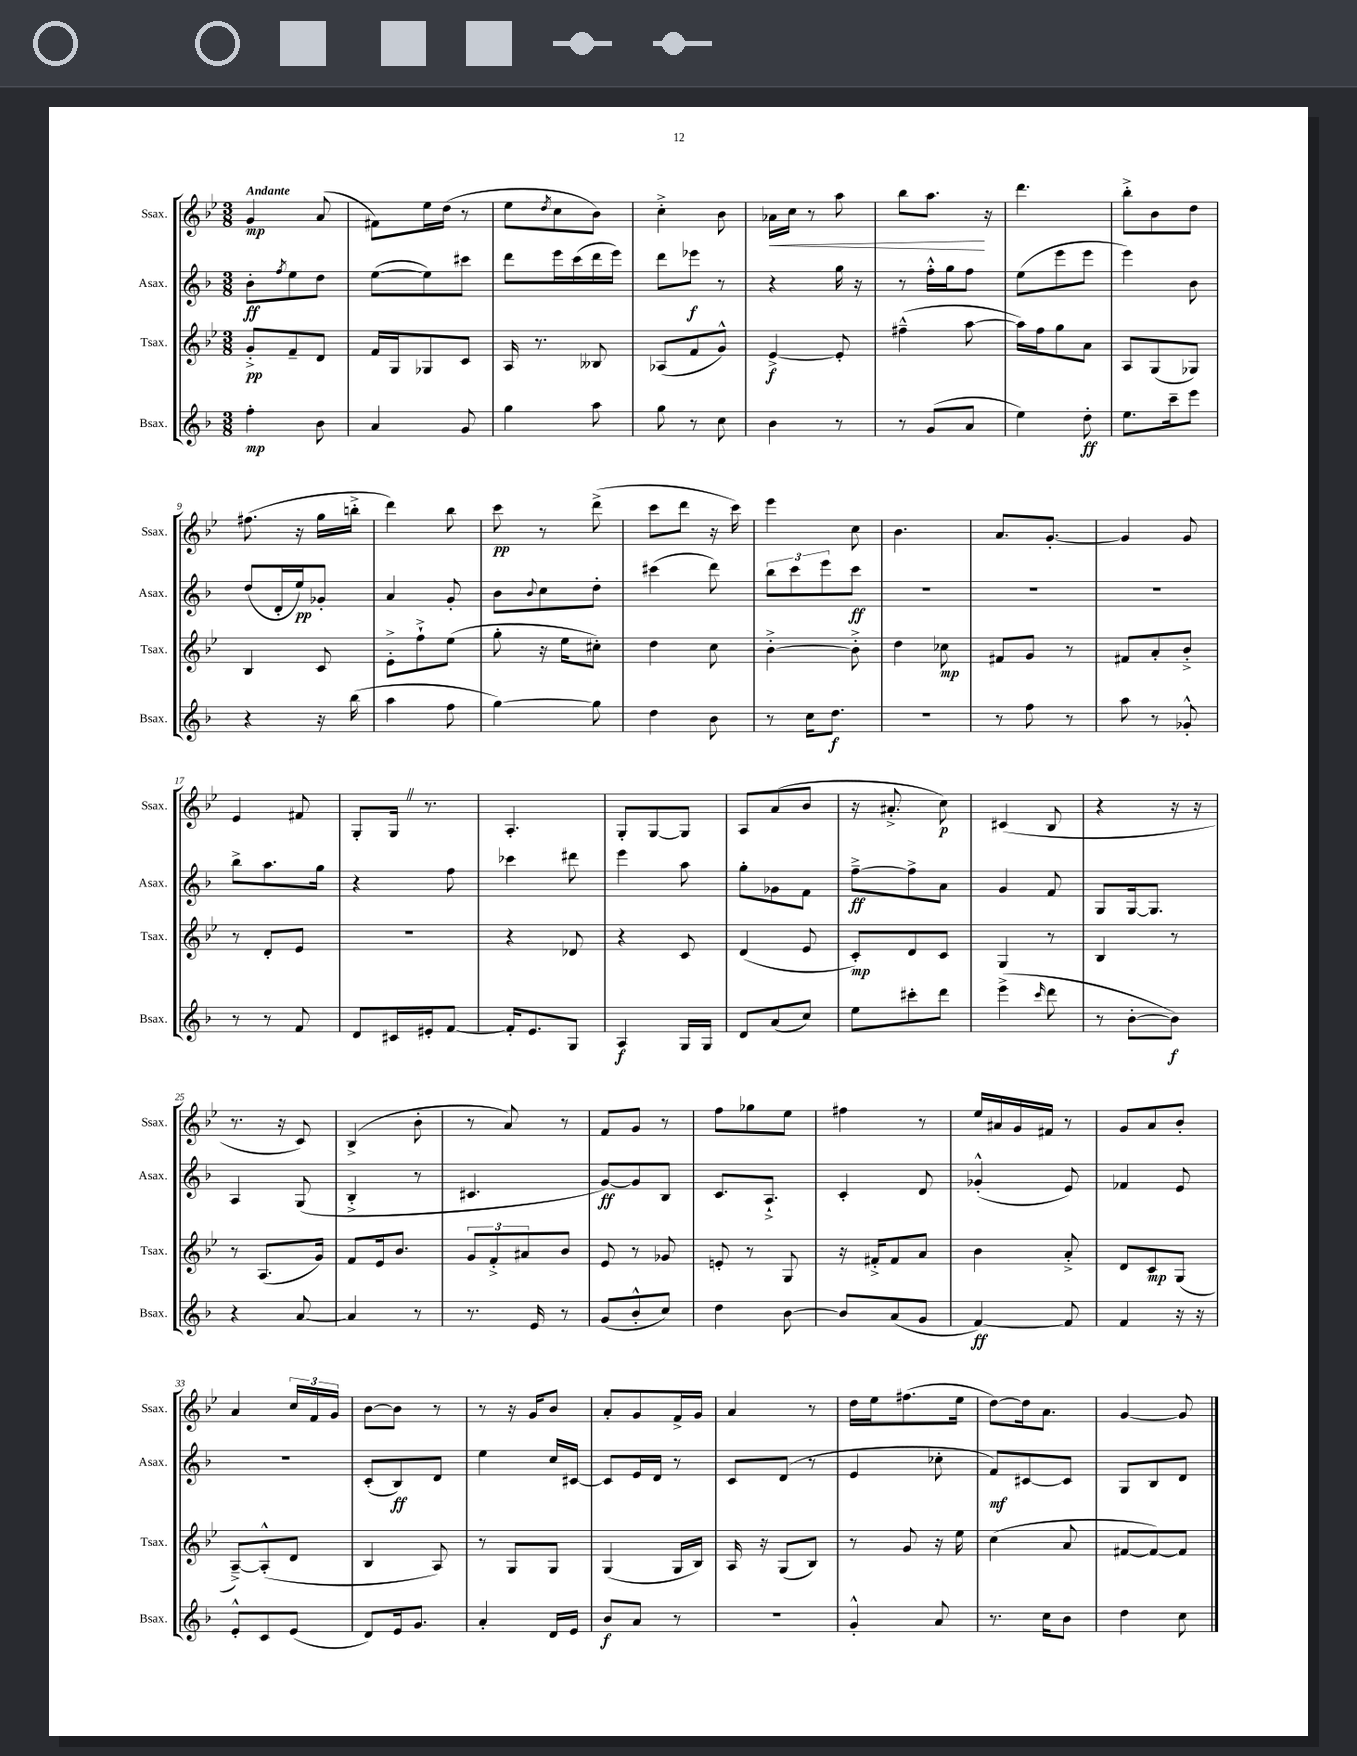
<<
\new StaffGroup <<
\new Staff = "s0" \with { instrumentName = "Ssax." shortInstrumentName = "Ssax." } {
    \clef treble \key bes \major \numericTimeSignature \time 3/8 \tempo "Andante"
    g'4\mp a'8( |
    fis'8) ees''16 d''16( r8 |
    ees''8 \acciaccatura { d''8 } c''8 bes'8) |
    c''4-.-> bes'8 |
    aes'16\< c''16 r8 a''8 |
    bes''8 a''8.\! r16 |
    d'''4. |
    bes''8-.-> bes'8 d''8 |
    fis''8.( r16 g''16 b''16-.-> |
    d'''4) bes''8 |
    c'''8\pp r8 d'''8->( |
    c'''8 d'''8 r16 c'''16) |
    ees'''4 c''8 |
    bes'4. |
    a'8. g'8.~-. |
    g'4 g'8 |
    ees'4 fis'8 |
    g8-. g16 \once \override BreathingSign.text = \markup { \musicglyph "scripts.caesura.straight" } \breathe r8. |
    a4.-. |
    g8-. g8~ g8 |
    a8 a'8( bes'8 |
    r16 ais'8.-.-> c''8\p) |
    cis'4( bes8 |
    r4 r16 r16 |
    r8. r16 c'8) |
    bes4->( bes'8-. |
    r8 a'8) r8 |
    f'8 g'8 r8 |
    f''8 ges''8 ees''8 |
    fis''4 r8 |
    ees''16 ais'16 g'16 fis'16 r8 |
    g'8 a'8 bes'8-. |
    a'4 \tuplet 3/2 { c''16 f'16 g'16 } |
    bes'8~ bes'8 r8 |
    r8 r16 g'16 bes'8 |
    a'8-. g'8 f'16-> g'16 |
    a'4 r8 |
    d''16 ees''16 fis''8.( ees''16 |
    d''8~) d''16 a'8. |
    g'4~ g'8 \bar "|." |
}
\new Staff = "s1" \with { instrumentName = "Asax." shortInstrumentName = "Asax." } {
    \clef treble \key f \major \numericTimeSignature \time 3/8
    bes'8-.\ff \acciaccatura { f''8 } e''8 d''8 |
    e''8~( e''8) cis'''8 |
    d'''8 e'''16 c'''16( d'''16 e'''16) |
    d'''8 ees'''8\f r8 |
    r4 g''16 r16 |
    r8 f''16-.-^ g''16 f''8 |
    e''8( e'''8 e'''8 |
    e'''4) bes'8 |
    d''8( d'16-. e''16\pp) ges'8-. |
    a'4 g'8-. |
    bes'8 \appoggiatura { bes'8 } c''8 d''8-. |
    cis'''4( d'''8) |
    \tuplet 3/2 { bes''8 c'''8 e'''8 } c'''8\ff |
    R4. |
    R4. |
    R4. |
    bes''8-> a''8. g''16 |
    r4 f''8 |
    ces'''4 dis'''8 |
    e'''4 a''8 |
    g''8-. ges'8 f'8 |
    f''8~--->\ff f''8-> a'8 |
    g'4 f'8 |
    g8 g16~ g8. |
    a4 g8( |
    bes4-.-> r8 |
    cis'4. |
    g'8~\ff) g'8 bes8 |
    c'8. a8.-!-> |
    c'4-. d'8 |
    ges'4-.-^( e'8) |
    fes'4 e'8 |
    R4. |
    c'8-.( bes8\ff) d'8 |
    e''4 c''16 cis'16~ |
    cis'8 e'16 d'16 r8 |
    c'8 d'8( r8 |
    e'4 ces''8-. |
    f'8\mf) cis'8~ cis'8 |
    g8 bes8 d'8 \bar "|." |
}
\new Staff = "s2" \with { instrumentName = "Tsax." shortInstrumentName = "Tsax." } {
    \clef treble \key bes \major \numericTimeSignature \time 3/8
    g'8-.->\pp f'8-- d'8 |
    f'16 g16 ges8 c'8 |
    a16 r8. beses8 |
    aes8( f'8 g'8-^) |
    ees'4~->\f ees'8-. |
    fis''4---^( a''8~ |
    a''16) f''16 g''8 a'8 |
    a8 g8( ges8) |
    bes4 c'8 |
    ees'8-.-> f''8-!-> ees''8( |
    g''8-. r16 ees''16 cis''8-.) |
    d''4 c''8 |
    bes'4~-.-> bes'8-.-> |
    d''4 ces''8\mp |
    fis'8 g'8 r8 |
    fis'8 a'8-. bes'8-.-> |
    r8 d'8-. ees'8 |
    R4. |
    r4 des'8 |
    r4 c'8 |
    d'4( ees'8 |
    c'8-.\mp) d'8 c'8 |
    g4 r8 |
    bes4 r8 |
    r8 a8.( g'16) |
    f'8 ees'16 bes'8. |
    \tuplet 3/2 { g'8 f'8-.-> ais'8 } bes'8 |
    ees'8 r8 ges'8 |
    e'8-. r8 g8 |
    r16 fis'16-.-> fis'8 a'8 |
    bes'4 a'8-.-> |
    d'8 c'8\mp g8( |
    a8~--->) a8-.-^( d'8 |
    bes4 a8) |
    r8 g8 g8 |
    g4( g16 bes16) |
    a16 r16 g8( bes8) |
    r8 g'8 r16 ees''16 |
    c''4( a'8 |
    fis'8~ fis'8~) fis'8 \bar "|." |
}
\new Staff = "s3" \with { instrumentName = "Bsax." shortInstrumentName = "Bsax." } {
    \clef treble \key f \major \numericTimeSignature \time 3/8
    f''4-.\mp bes'8 |
    a'4 g'8 |
    g''4 a''8 |
    g''8 r8 c''8 |
    bes'4 r8 |
    r8 g'8( a'8 |
    e''4) d''8-.\ff |
    e''8. c'''16-- e'''8 |
    r4 r16 bes''16( |
    a''4 f''8 |
    g''4~) g''8 |
    d''4 bes'8 |
    r8 c''16 d''8.\f |
    R4. |
    r8 f''8 r8 |
    a''8 r8 ges'8-.-^ |
    r8 r8 f'8 |
    d'8 cis'16 eis'16-. f'8~ |
    f'16-. e'8. g8 |
    a4\f g16 g16 |
    d'8 a'8( c''8) |
    e''8 cis'''8-. d'''8 |
    e'''4->( \grace { c'''16 } d'''8 |
    r8 bes'8~-. bes'8\f) |
    r4 a'8~ |
    a'4 r8 |
    r8. e'16 r8 |
    g'8( bes'8-.-^ c''8) |
    d''4 bes'8~ |
    bes'8 a'8( g'8 |
    f'4~\ff) f'8 |
    f'4 r16 r16 |
    e'8-.-^ c'8 e'8( |
    d'8) e'16 g'8. |
    a'4-. d'16 e'16 |
    bes'8\f a'8 r8 |
    R4. |
    g'4-.-^ a'8 |
    r8. c''16 bes'8 |
    d''4 c''8 \bar "|." |
}
>>
>>
